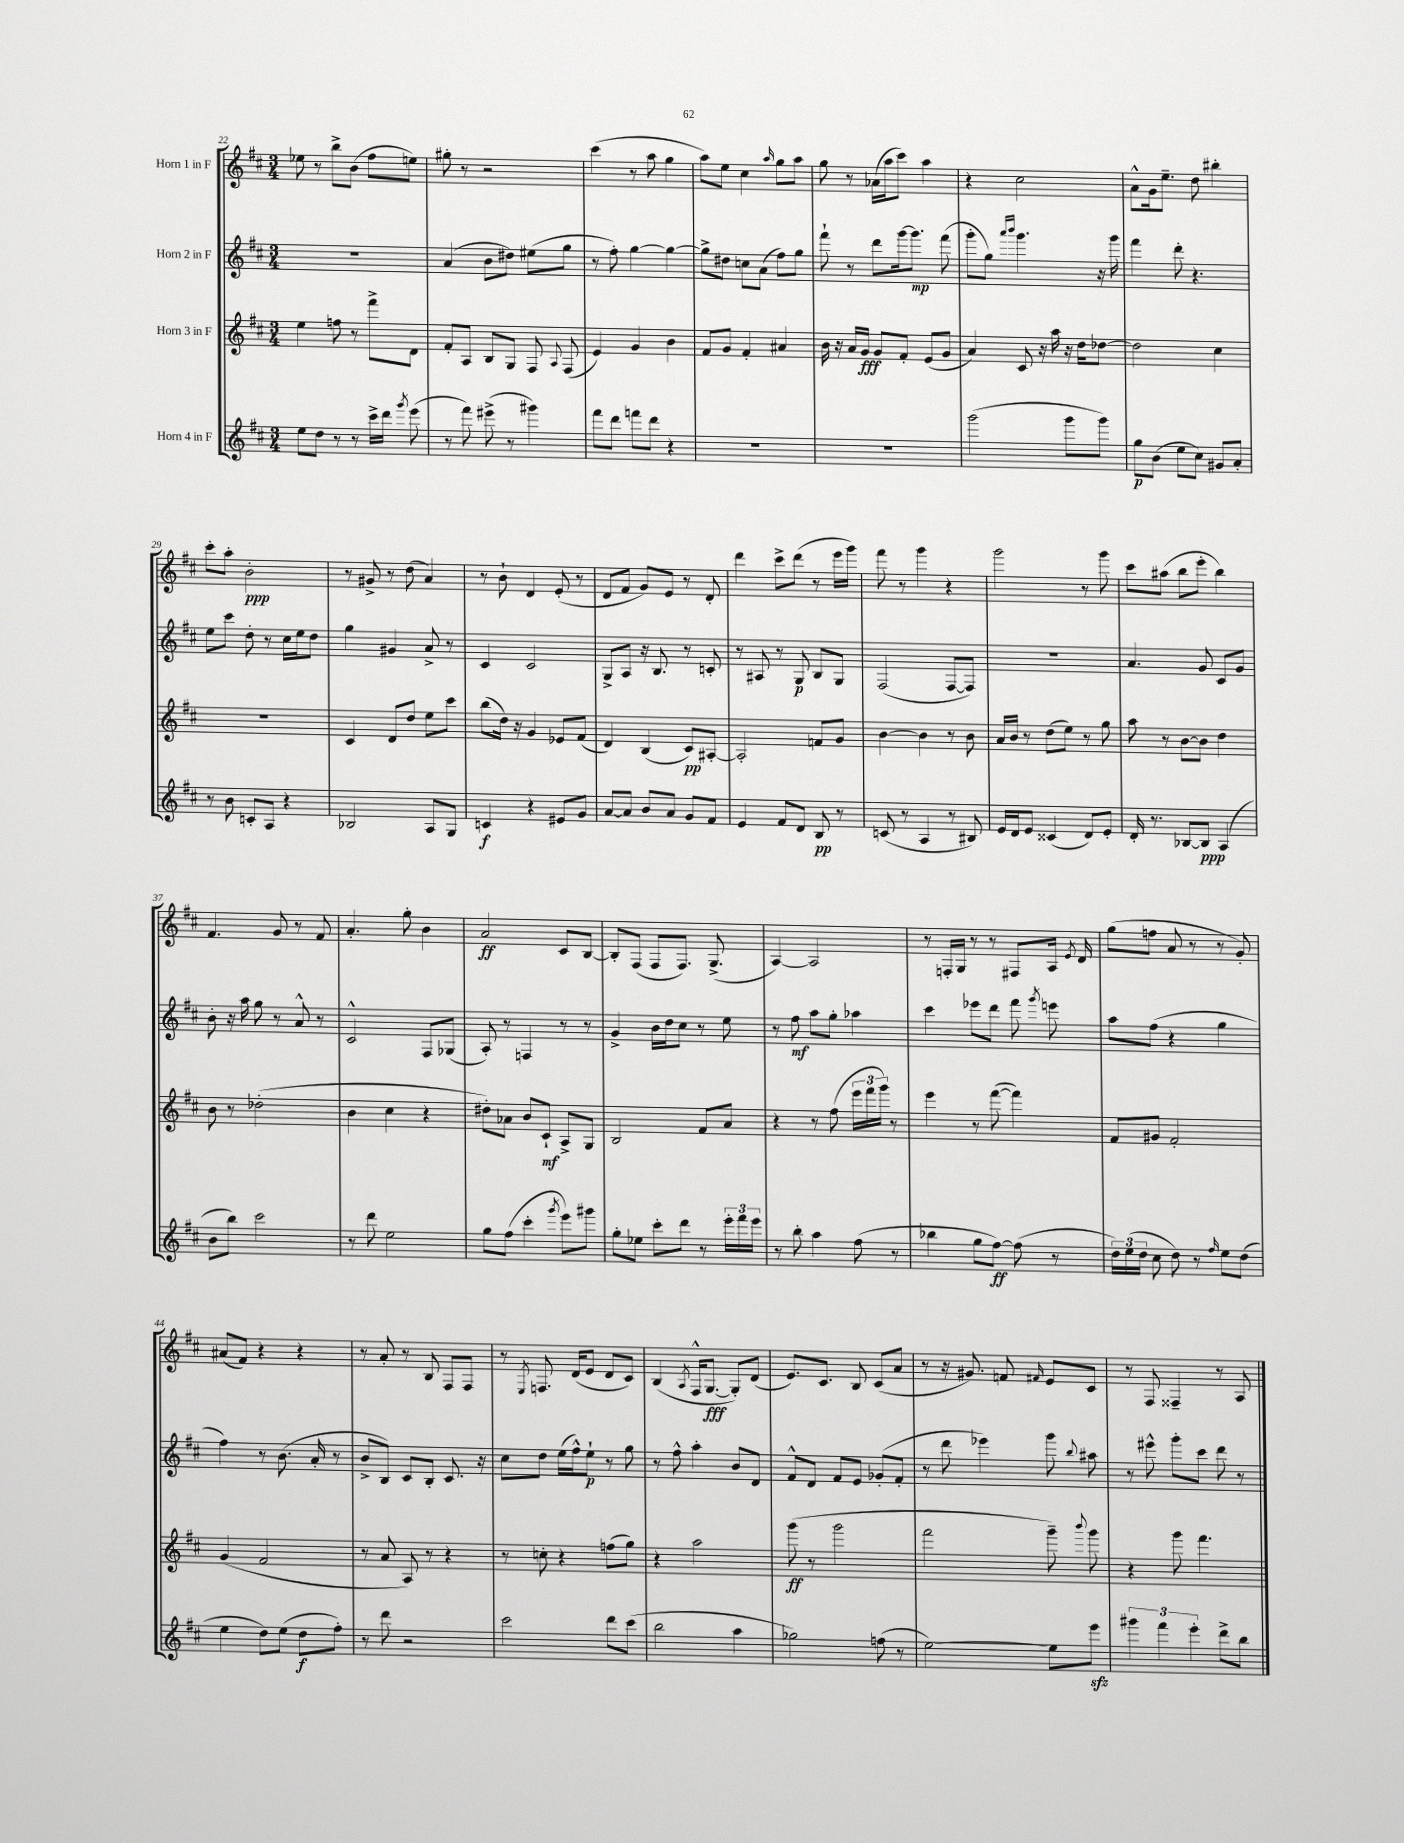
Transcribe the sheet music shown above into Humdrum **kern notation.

**kern	**kern	**kern	**kern
*staff4	*staff3	*staff2	*staff1
*clefG2	*clefG2	*clefG2	*clefG2
*k[f#c#]	*k[f#c#]	*k[f#c#]	*k[f#c#]
*M3/4	*M3/4	*M3/4	*M3/4
8ee	4ee	2.r	8ee-
8dd	.	.	8r
8r	8ff	.	8bb^
8r	8r	.	(8b
16ccc#^	8fff#^	.	8ff#
16ddd	.	.	.
8qggg	.	.	.
(8eee	8d	.	8ee)
=	=	=	=
8r	8f#'	(4a	8gg#'
8fff#)	8A	.	8r
(8eee#^	8B	8b	2r
8r	8G	8dd#)	.
4ggg#)	8F#	(8ee#	.
.	8qqA	.	.
.	(8F#	8gg	.
=	=	=	=
8fff#	4e)	8r	(4ccc#
8ddd	.	8ff#')	.
8fff	4g	[4gg	8r
8ddd	.	.	8aa
4r	4b	4gg_	4gg
=	=	=	=
2.r	8f#	8gg^]	8aa)
.	8g	8dd#	8ee
.	4f#'	8cc	4cc#
.	.	(8a	.
.	.	.	16qqaa
.	4a#	8ff#)	8gg
.	.	8gg	8aa
=	=	=	=
2.r	16b	8fff#`	8gg
.	16r	.	.
.	16a	8r	8r
.	16g	.	.
.	8g	8ddd	(16a-
.	.	.	16aa
.	8f#'	[16ggg	8ccc#)
.	.	8.ggg]	.
.	(8e	.	4aa
.	8g	(8fff#	.
=	=	=	=
(2ggg	4a)	8ggg'	4r
.	.	8gg)	.
.	.	16qqaaa	.
.	.	16qqbbb	.
.	8c#	4.ggg	2cc#
.	16r	.	.
.	16aa	.	.
8ggg	16r	.	.
.	16dd	.	.
8ggg)	[8dd-	16r	.
.	.	16ggg	.
=	=	=	=
8gg	2dd-]	4fff#	8a^^
(8b	.	.	16g
.	.	.	8.ee~
8ee	.	8ddd'	.
8cc#)	.	4.r	8dd
8g#	4cc#	.	4bb#'
8a'	.	.	.
=	=	=	=
8r	2.r	8ee	8ccc#'
8b	.	8ccc#	8aa'
8c'	.	8dd'	2b'
8A	.	8r	.
4r	.	16cc#	.
.	.	16ee	.
.	.	8dd	.
=	=	=	=
2B-	4c#	4gg	8r
.	.	.	8g#^
.	8d	4g#	8r
.	8dd	.	(8dd
8A	8ee	8a^	4a)
8G	8ccc#	8r	.
=	=	=	=
4c	(8bb	4c#	8r
.	16dd)	.	8b`
.	16r	.	.
4r	4g	2c#	4d
8e#	8e-	.	(8e'
8g	(8f#	.	8r
=	=	=	=
[8a	4d)	8G^	8d
8a]	.	8A	8f#
8b	(4B	16r	8g)
.	.	8.B	.
8a	.	.	8e
8g	8c#)	8r	8r
8f#	[8A#'	8c'	8d'
=	=	=	=
4e	2A#']	8r	4ddd
.	.	8A#	.
8f#	.	8r	8ccc#^
8d	.	8G	(8ddd
8B	8f	8B	8r
8r	8g	8G	16eee
.	.	.	16ggg)
=	=	=	=
(8c	[4b	(2F#	8fff#
8r	.	.	8r
4A	4b]	.	4ggg
8r	8r	[8F#	4r
8B#)	8b	8F#])	.
=	=	=	=
16e	16a	2.r	2ggg
16d	16b	.	.
8e	8r	.	.
(4c##	(8dd	.	.
.	8ee)	.	.
8d)	8r	.	8r
8e'	8gg	.	8ggg
=	=	=	=
16d'	8aa	4.a	8ccc#
8.r	.	.	.
.	8r	.	(8aa#
[8B-	[8b	.	8bb
8B-]	8b]	8g	8eee'
(4A	4dd	8c#	4bb)
.	.	8g	.
=	=	=	=
8b	8b	8b'	4.f#
8bb)	8r	16r	.
.	.	16aa	.
2ccc#	(2dd-'	8gg	.
.	.	8r	8g
.	.	8a^^	8r
.	.	8r	8f#
=	=	=	=
8r	4b	2c#^^	4.a'
8ddd	.	.	.
2ee	4cc#	.	.
.	.	.	8gg'
.	4r	8F#	4b
.	.	(8G-	.
=	=	=	=
8gg	8dd#')	8A')	2a
(8ff#	8a-	8r	.
4ccc#'	8b	4F	.
.	8c#`	.	.
8qggg	.	.	.
8eee)	8A^	8r	8c#
8ggg#	8G	8r	[8B
=	=	=	=
8gg'	2B	4g^	8B']
8ee-	.	.	(8F#
8ccc#'	.	16b	8F#
.	.	16dd	.
8ddd	.	8cc#	8.F#)
8r	8f#	8r	.
.	.	.	(8.G^
24eee'	8a	8ee	.
24fff#	.	.	.
24eee	.	.	.
=	=	=	=
8r	4r	8r	[4A)
8bb'	.	8ff#	.
4aa	8r	8aa	2A]
.	(8ff#	8gg'	.
(8ff#	24eee	4aa-	.
.	24fff#	.	.
.	24ggg)	.	.
8r	8r	.	.
=	=	=	=
4bb-	4eee	4ccc#	8r
.	.	.	16F'
.	.	.	16G
8gg	8r	8eee-	8r
[8ff#)	([8fff#	8ddd	8r
(8ff#]	4fff#])	8fff#	8F#
.	.	8qggg	.
8r	.	8eee	16A
.	.	.	8qe
.	.	.	16d
=	=	=	=
24dd)	8f#	8aa	(8gg
(24ee	.	.	.
24dd	.	.	.
8cc#	8g#	(8ff#	8ff
8dd)	2f#'	4r	8a
8r	.	.	8r
16qqff#	.	.	.
8ee	.	4gg	8r
(8dd	.	.	8g')
=	=	=	=
4ee	(4g	4ff#)	(8a#
.	.	.	8f#)
8dd)	2f#	8r	4r
(8ee	.	(8.b	.
8dd	.	.	4r
.	.	16a'	.
8ff#')	.	8r	.
=	=	=	=
8r	8r	8b^	8r
8ddd	8a	8B)	8a'
2r	8A)	8c#	8r
.	8r	8B'	8B
.	4r	8.c#	8F#
.	.	.	8F#
.	.	16r	.
=	=	=	=
2ccc#	8r	8cc#	8r
.	.	.	8qE
.	8cc'	8dd	8.F
.	4r	(16ee	.
.	.	16ff#^^)	(16d
.	.	8ee`	8e
8ddd	(8ff	8r	8d
(8ccc#	8gg)	8gg	8c#)
=	=	=	=
2bb	4r	8r	(4B
.	.	8ff#^^	.
.	.	.	8qA
.	2aa	4aa'	16F#^^
.	.	.	[8.G
4aa	.	8b	8G'])
.	.	8d	(8d
=	=	=	=
2gg-)	(8ggg	8f#^^	8.e)
.	8r	8d	.
.	.	.	8.c#
.	2ggg	8f#	.
.	.	8e	8B
(8ff	.	(8g-'	(8c#
8r	.	8f#'	8a
=	=	=	=
[2ee)	2fff#	8r	8r
.	.	8ddd	16r
.	.	.	8.g#)
.	.	4eee-)	.
.	.	.	8f
.	.	.	16qqf#
8ee]	8ggg~)	8ggg	8e
.	8qqbbb	8qqbb	.
8eee	8ggg	8aa#	8c#
=	=	=	=
6ggg#	4r	8r	8r
.	.	8eee#^^	8F#
6fff#	.	.	.
.	8ggg	8ggg'	4F##~
6eee'	.	.	.
.	4.fff#	8ccc#	.
8ddd^	.	8ddd	8r
8bb	.	8r	8A
==	==	==	==
*-	*-	*-	*-
